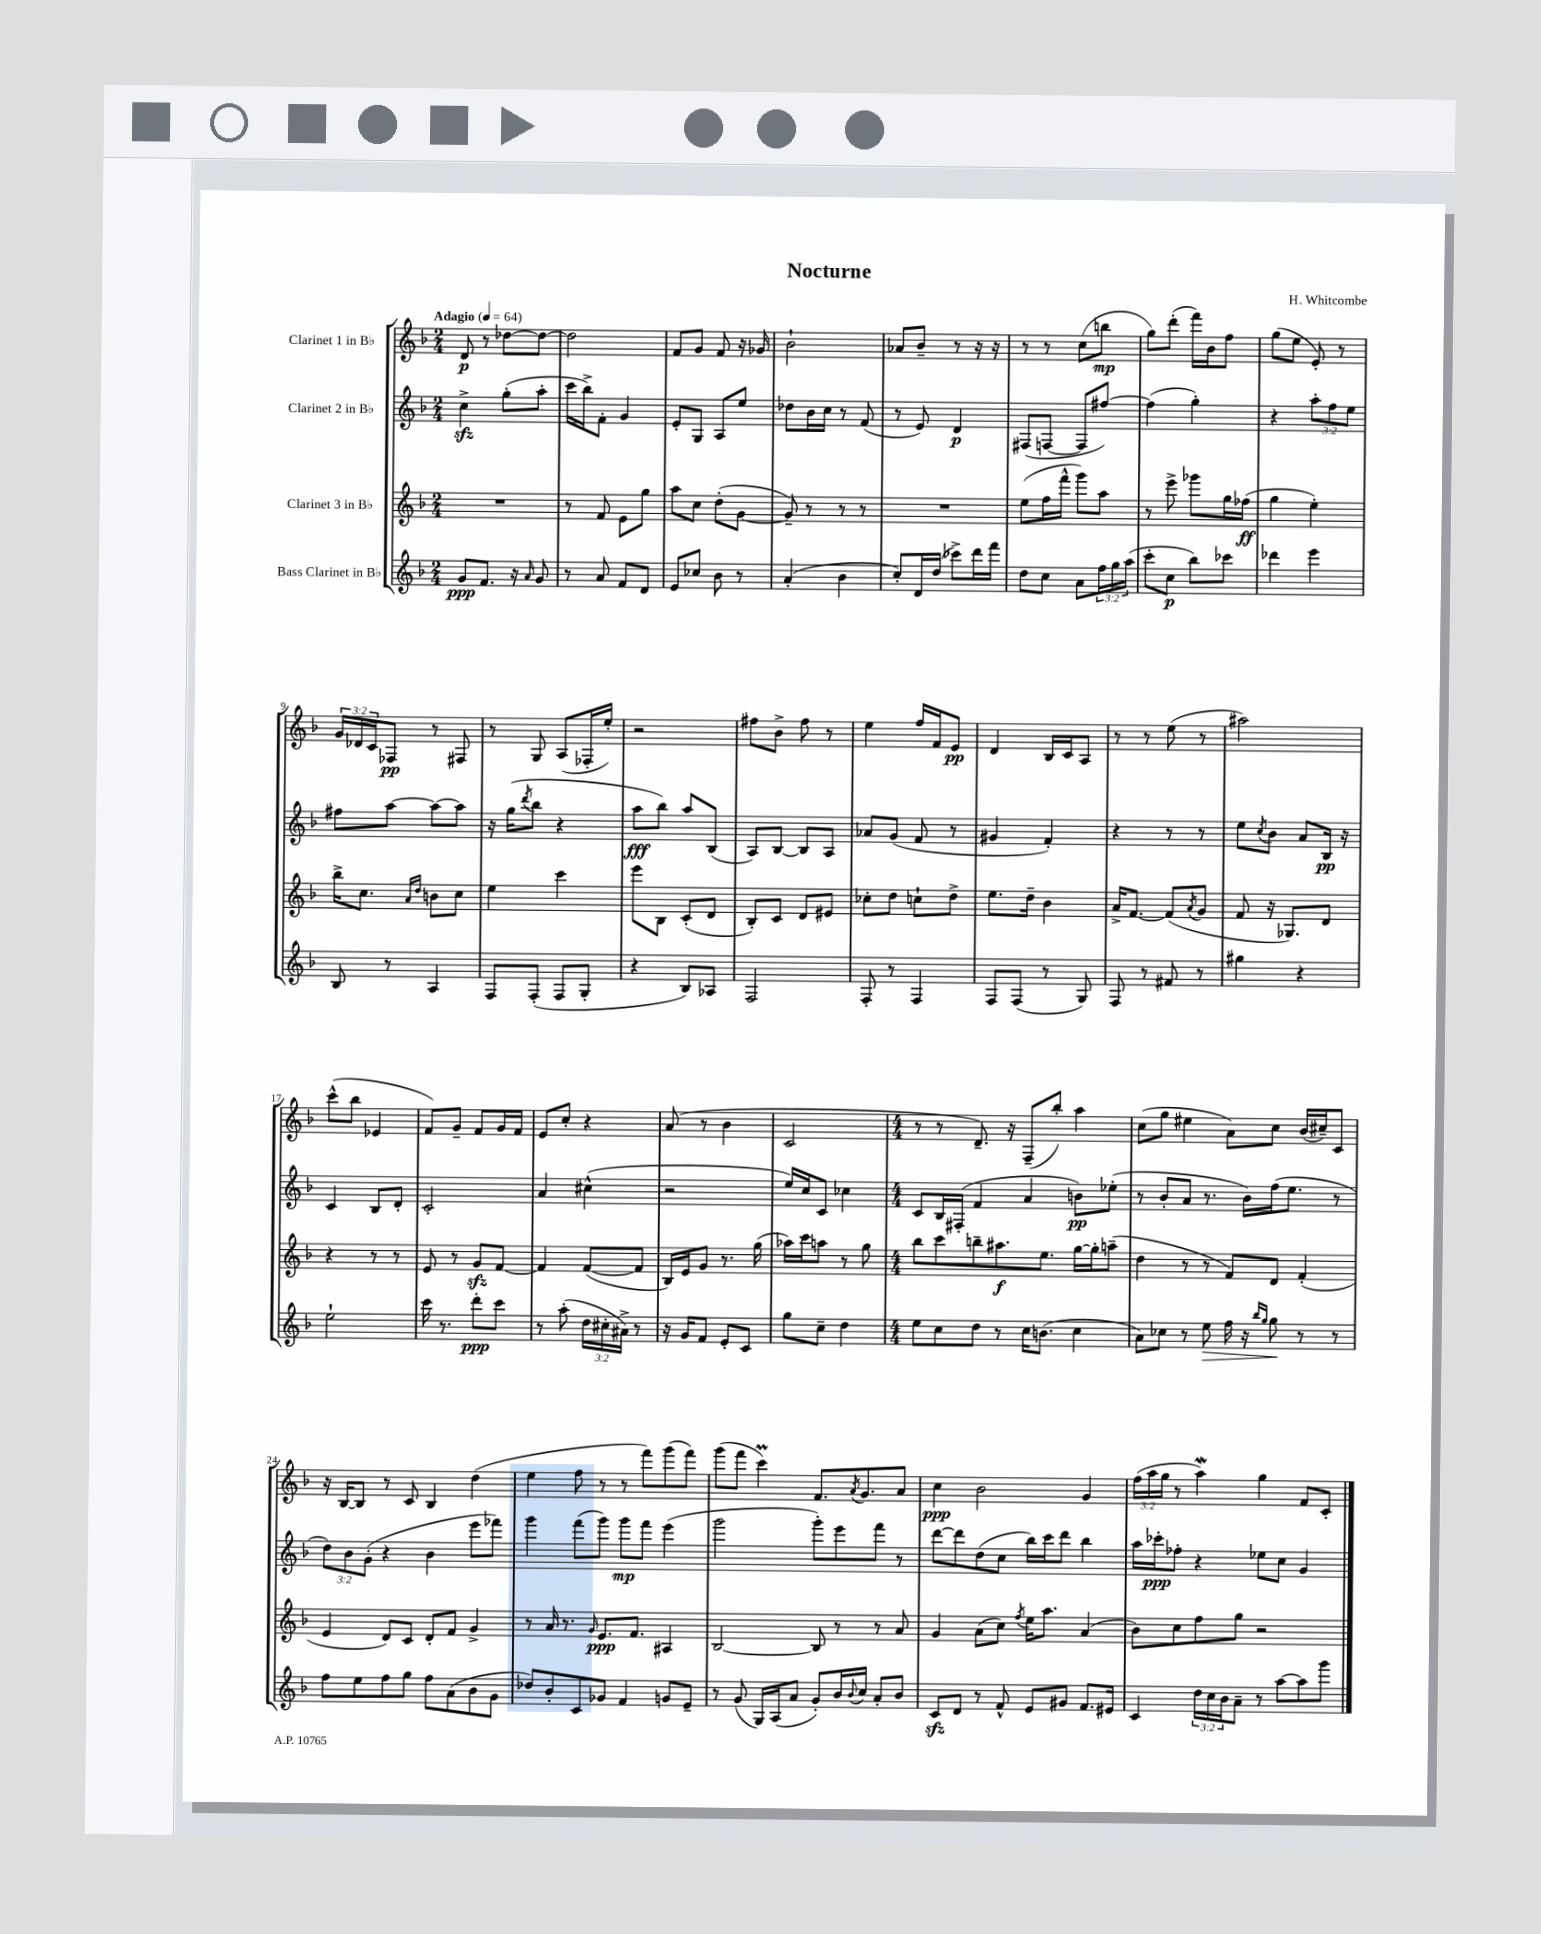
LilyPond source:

\header { title = "Nocturne" composer = "H. Whitcombe" }
<<
\new StaffGroup <<
\new Staff = "s0" \with { instrumentName = "Clarinet 1 in Bb" } {
    \clef treble \key f \major \numericTimeSignature \time 2/4 \override Staff.TupletNumber.text = #tuplet-number::calc-fraction-text \tempo "Adagio" 4 = 64
    d'8\p r8 des''8~ des''8~ |
    des''2 |
    f'8 g'8 f'8 r16 ges'16 |
    bes'2-! |
    aes'8 bes'8-- r8 r16 r16 |
    r8 r8 c''8( b''8\mp |
    g''8) d'''8-.( f'''16) bes'16 f''8 |
    g''8( e''8 e'8-.) r8 |
    \tuplet 3/2 { g'16 des'16 c'16 } fes8\pp r8 fis8 |
    r8 g8 a8( fes16-. e''16-.) |
    r2 |
    fis''8 bes'8-> fis''8 r8 |
    e''4 f''16 f'16 e'8\pp |
    d'4 bes16 c'16 a8 |
    r8 r8 e''8( r8 |
    ais''2) |
    c'''8-^( bes''8 ees'4 |
    f'8) g'8-- f'8 g'16 f'16 |
    e'8 c''8-. r4 |
    a'8( r8 bes'4 |
    c'2 |
    \numericTimeSignature \time 4/4 r8 r8 d'8.--) r16 f8--( bes''8-.) a''4 |
    c''8( g''8 eis''4 a'8) c''8 bes'16( cis''16--) c'8 |
    r16 bes16~ bes8 r8 c'8 bes4 d''4( |
    e''4 f''8 r8 r8 f'''8) g'''8( f'''8) |
    g'''8( f'''8 c'''4\prall) f'8. \acciaccatura { a'8 } g'8. a'8 |
    c''4\ppp bes'2 g'4 |
    \tuplet 3/2 { f''16( a''16 g''16 } r8 a''4\mordent) g''4 f'8 c'8-. \bar "|." |
}
\new Staff = "s1" \with { instrumentName = "Clarinet 2 in Bb" } {
    \clef treble \key f \major \numericTimeSignature \time 2/4 \override Staff.TupletNumber.text = #tuplet-number::calc-fraction-text
    c''4->\sfz g''8-.( a''8-. |
    c'''16 bes''16->) f'8-. g'4 |
    e'8-. g8 a8 e''8 |
    des''8 bes'16 c''16 r8 f'8( |
    r8 e'8) d'4\p |
    fis8( f8~ f8 fis''8~) |
    fis''4( g''4-.) |
    r4 \tuplet 3/2 { a''8-. f''8 e''8 } |
    fis''8 a''8~ a''8~ a''8 |
    r16 g''16( \acciaccatura { d'''8 } bes''8 r4 |
    a''8\fff bes''8) a''8 bes8( |
    a8) bes8~ bes8 a8 |
    aes'8 g'8( f'8 r8 |
    gis'4 f'4-.) |
    r4 r8 r8 |
    e''8 \acciaccatura { c''8 } bes'8 a'8 bes16\pp r16 |
    c'4 bes8 d'8-. |
    c'2-. |
    a'4 cis''4-^( |
    r2 |
    e''16) c''16 c'8 ces''4 |
    \numericTimeSignature \time 4/4 c'8 bes16 fis16-.( f'4 a'4 b'8\pp) ees''8-.( |
    r8 bes'8-. a'8 r8. bes'16) f''16( e''8. r8 |
    \tuplet 3/2 { d''8) bes'8 g'8-.( } r4 bes'4 e'''8 fes'''8) |
    g'''4 f'''8( g'''8) g'''8\mp f'''8 e'''4( |
    g'''2 g'''8-.) e'''8 f'''8 r8 |
    d'''8~ d'''8 d''8( c''8 bes''16) c'''16 d'''8 bes''4 |
    a''16 ces'''16-.\ppp fes''8-. r4 ees''8 c''8 g'4 \bar "|." |
}
\new Staff = "s2" \with { instrumentName = "Clarinet 3 in Bb" } {
    \clef treble \key f \major \numericTimeSignature \time 2/4
    R2 |
    r8 f'8 e'8 g''8 |
    a''8 c''8 d''8-.( g'8~ |
    g'8--) r8 r8 r8 |
    R2 |
    e''8( f''16 f'''16-^ g'''8) a''8 |
    r8 e'''8-> ges'''8 g''16 fes''16\ff( |
    g''4 e''4-.) |
    bes''16-> c''8. \grace { a'16 d''16 } b'8 c''8 |
    e''4 c'''4 |
    e'''8 bes8 c'8-.( d'8 |
    bes8-.) c'8 d'8 eis'8 |
    ces''8-. d''8 c''8-! d''8-> |
    e''8. d''16-- bes'4 |
    a'16-> f'8.~ f'8( \acciaccatura { a'8 } g'8 |
    f'8 r16 ges8.) d'8 |
    r4 r8 r8 |
    e'8 r8 g'8\sfz f'8~ |
    f'4 f'8~( f'8 |
    bes16) e'16 g'8 r8. g''16( |
    aes''16) c'''16 a''8 r8 g''8 |
    \numericTimeSignature \time 4/4 bes''8 c'''8 b''8-- ais''8.\f e''8. g''16~ g''16-. a''8--( |
    d''4 r8 r8 f'8) d'8 f'4-.( |
    e'4 d'8) c'8 d'8-. f'8 g'4-> |
    r8 a'16 r8. \grace { g'16 } e'8.\ppp f'8. ais4 |
    bes2~ bes8 r8 r8 a'8 |
    g'4 a'8( c''8) \acciaccatura { f''8 } e''16 a''8. a'4( |
    bes'8) c''8 f''8 g''8 r2 \bar "|." |
}
\new Staff = "s3" \with { instrumentName = "Bass Clarinet in Bb" } {
    \clef treble \key f \major \numericTimeSignature \time 2/4 \override Staff.TupletNumber.text = #tuplet-number::calc-fraction-text
    g'8\ppp f'8. r16 \grace { a'16 } g'8 |
    r8 a'8 f'8 d'8 |
    e'8 ces''8 bes'8 r8 |
    a'4-.( bes'4 |
    c''8-.) d'16 d''16( ces'''8->) d'''16 f'''16 |
    d''8 c''8 a'8 \tuplet 3/2 { f''16 g''16 a''16( } |
    c'''8-. c''8\p bes''8) ces'''8 |
    des'''4 e'''4 |
    bes8 r8 a4 |
    f8 f8-.( f8 g8-. |
    r4 bes8) aes8 |
    f2 |
    f8-. r8 f4 |
    f8 f8( r8 g8) |
    f8 r8 fis'8 r8 |
    gis''4 r4 |
    e''2-! |
    c'''16 r8. d'''8-.\ppp c'''8 |
    r8 a''8-.( \tuplet 3/2 { d''16 cis''16-. ais'16->) } r8 |
    r16 g'16 f'8 e'8-. c'8 |
    g''8 c''8-- d''4 |
    \numericTimeSignature \time 4/4 e''8 c''8 d''8 r8 c''16 b'8.( c''4 |
    a'8) ces''8 r8 e''8\> f''16 r16 \grace { bes''16 g''16 } g''8\! r8 r8 |
    f''8 e''8 f''8 g''8 f''8 a'8( bes'8 g'8 |
    des''8) bes'8-. c'8 ges'8 f'4 g'8 e'8-- |
    r8 g'8( g16) a16( a'8 g'8-.) bes'16 \appoggiatura { bes'8 } c''16 a'8-. bes'8 |
    c'8\sfz d'8 r8 f'8-^ e'8 gis'8 f'8. eis'16 |
    c'4 \tuplet 3/2 { d''16 c''16 bes'16 } a'8-- r8 a''8~ a''8 g'''8 \bar "|." |
}
>>
>>
